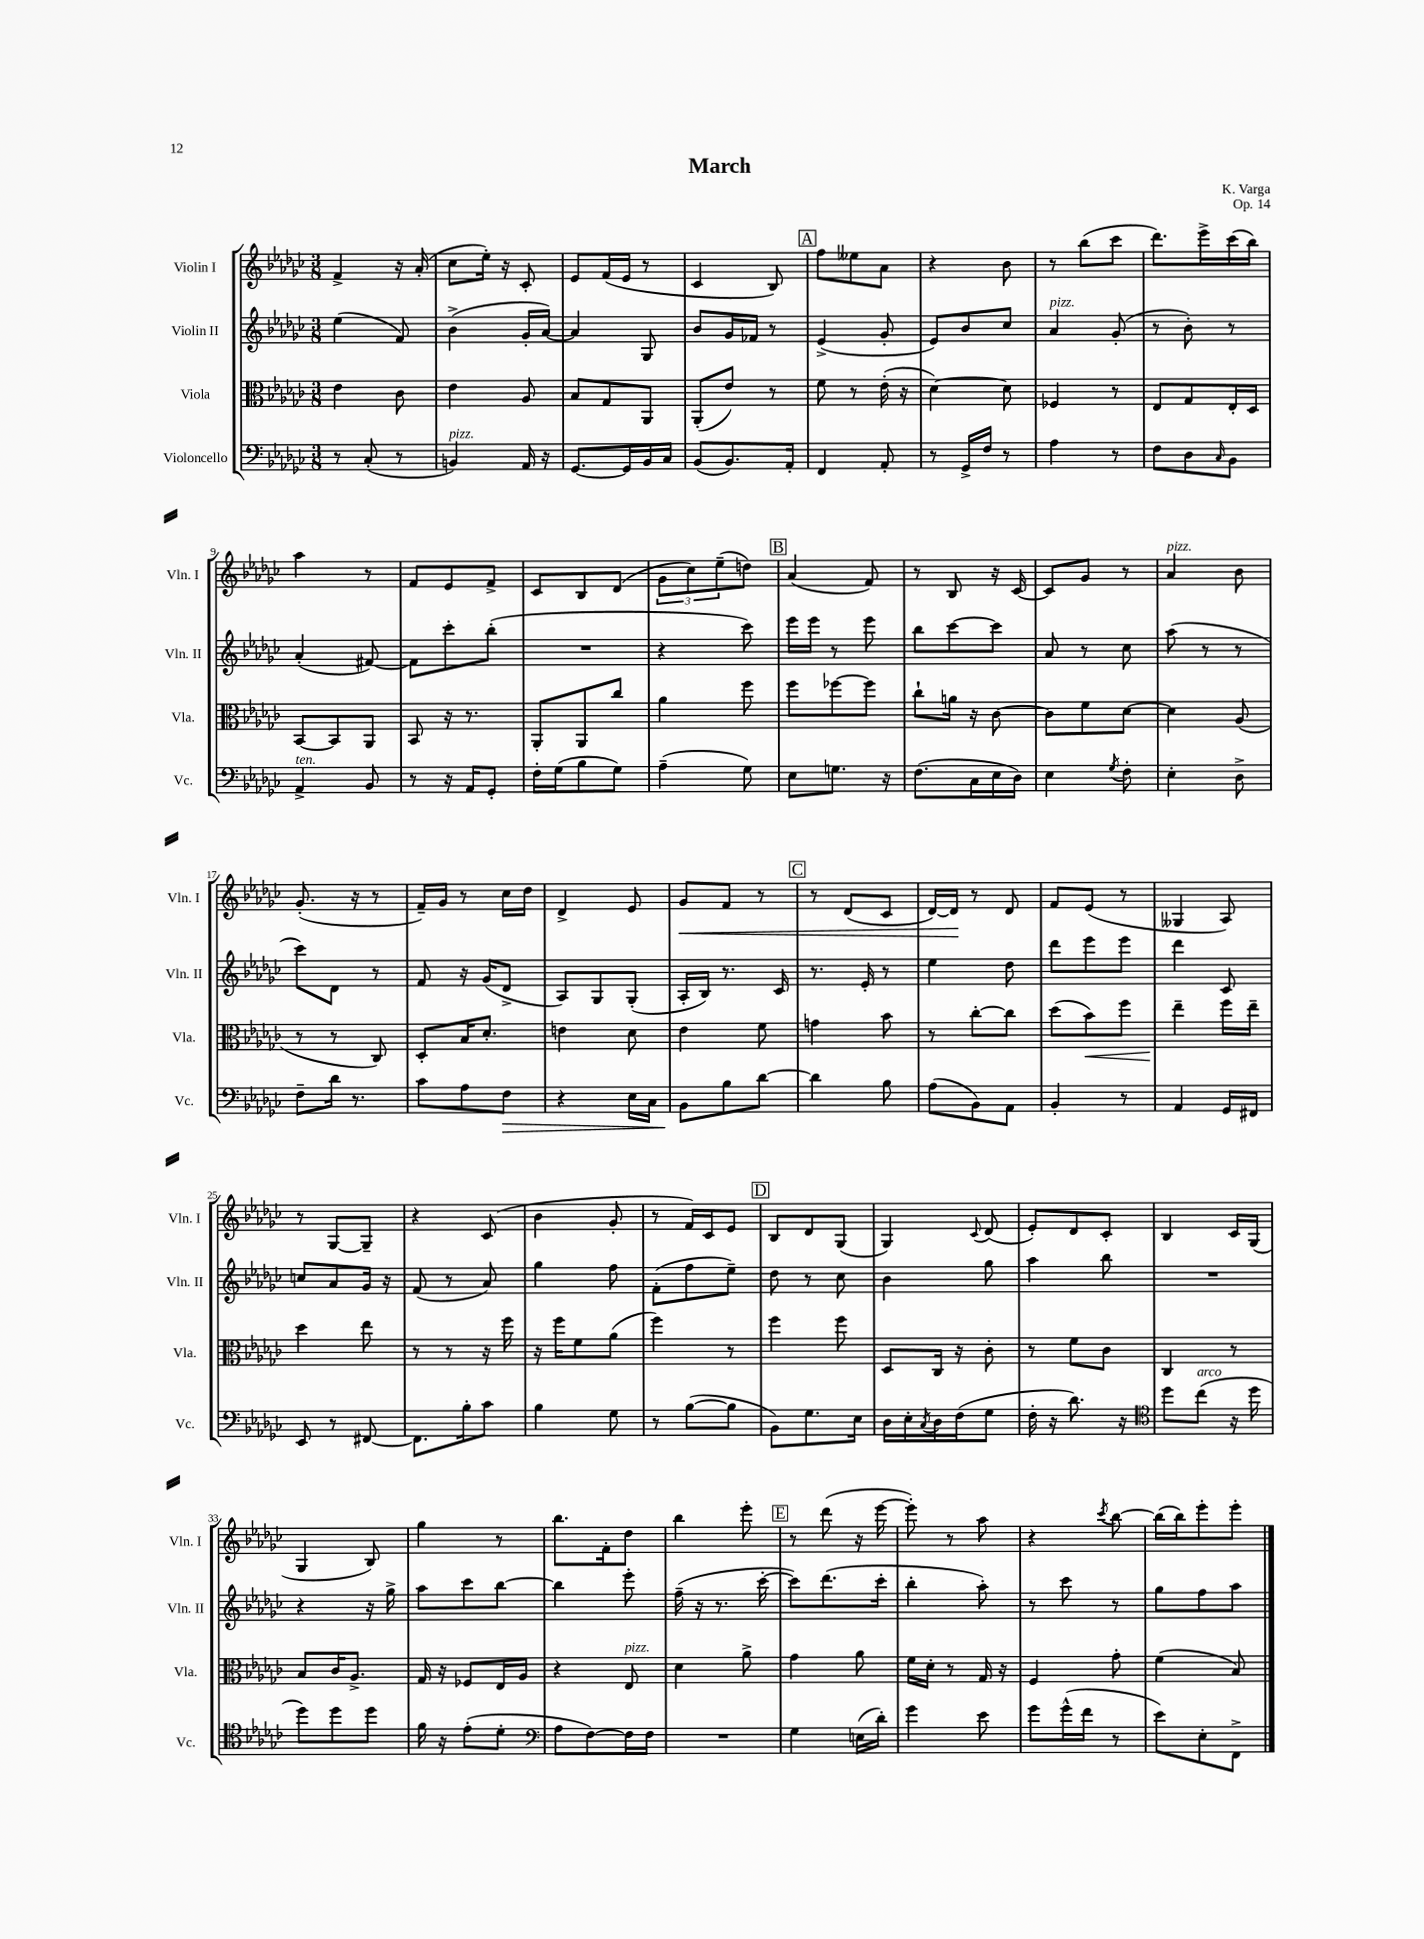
\header { title = "March" composer = "K. Varga" opus = "Op. 14" }
<<
\new StaffGroup <<
\new Staff = "s0" \with { instrumentName = "Violin I" shortInstrumentName = "Vln. I" } {
    \clef treble \key ges \major \numericTimeSignature \time 3/8
    f'4-> r16 aes'16-.( |
    ces''8 ees''16-.) r16 ces'8-. |
    ees'8 f'16( ees'16 r8 |
    ces'4 bes8) |
    \mark \markup { \box "A" } f''8 eeses''8 aes'8 |
    r4 bes'8 |
    r8 bes''8( ces'''8 |
    des'''8.) ees'''16-> ces'''16( bes''16) |
    aes''4 r8 |
    f'8 ees'8 f'8-> |
    ces'8 bes8 des'8( |
    \tuplet 3/2 { ges'8 ces''8) ees''8--( } d''8) |
    \mark \markup { \box "B" } aes'4( f'8) |
    r8 bes8 r16 ces'16~ |
    ces'8 ges'8 r8 |
    aes'4^\markup { \italic "pizz." } bes'8 |
    ges'8.-.( r16 r8 |
    f'16--) ges'16 r8 ces''16 des''16 |
    des'4-> ees'8 |
    ges'8\< f'8 r8 |
    \mark \markup { \box "C" } r8 des'8( ces'8 |
    des'16~) des'16\! r8 des'8 |
    f'8 ees'8( r8 |
    geses4 aes8) |
    r8 ges8~ ges8-- |
    r4 ces'8( |
    bes'4 ges'8-. |
    r8 f'16) ces'16 ees'8 |
    \mark \markup { \box "D" } bes8 des'8 ges8( |
    ges4) \appoggiatura { ces'8 } des'8( |
    ees'8-.) des'8 ces'8-. |
    bes4 ces'16 ges16( |
    ges4 bes8) |
    ges''4 r8 |
    bes''8. f'16-. des''8 |
    bes''4 ees'''8-. |
    \mark \markup { \box "E" } r8 des'''8( r16 ees'''16~ |
    ees'''8-.) r8 aes''8 |
    r4 \acciaccatura { ces'''8 } bes''8~ |
    bes''16( bes''16) ees'''8-. ees'''8-. \bar "|." |
}
\new Staff = "s1" \with { instrumentName = "Violin II" shortInstrumentName = "Vln. II" } {
    \clef treble \key ges \major \numericTimeSignature \time 3/8
    ees''4( f'8) |
    bes'4->( ges'16-. aes'16~) |
    aes'4 ges8 |
    bes'8 ges'16 fes'16 r8 |
    \mark \markup { \box "A" } ees'4->( ges'8-. |
    ees'8) bes'8 ces''8 |
    aes'4^\markup { \italic "pizz." } ges'8-.( |
    r8 bes'8-.) r8 |
    aes'4-.( fis'8~) |
    fis'8 ces'''8-. bes''8-.( |
    R4. |
    r4 ces'''8) |
    \mark \markup { \box "B" } ees'''16 ees'''16 r8 ees'''8 |
    bes''8 ces'''8~ ces'''8 |
    aes'8 r8 ces''8 |
    aes''8( r8 r8 |
    ces'''8) des'8 r8 |
    f'8 r16 ges'16( des'8-> |
    aes8) ges8 ges8-.( |
    aes16-. bes16) r8. ces'16 |
    \mark \markup { \box "C" } r8. ees'16-. r8 |
    ees''4 des''8 |
    des'''8 ees'''8 ees'''8 |
    des'''4 ces'8 |
    c''8 aes'8 ges'16 r16 |
    f'8( r8 aes'8) |
    ges''4 f''8 |
    f'8-.( f''8 ees''8--) |
    \mark \markup { \box "D" } des''8 r8 ces''8 |
    bes'4 ges''8 |
    aes''4 bes''8 |
    R4. |
    r4 r16 ges''16-> |
    aes''8 ces'''8 bes''8~ |
    bes''4 ees'''8-. |
    f''16--( r16 r8. ces'''16~-. |
    \mark \markup { \box "E" } ces'''8) des'''8.( ces'''16-. |
    bes''4-. aes''8-.) |
    r8 ces'''8 r8 |
    ges''8 f''8 aes''8 \bar "|." |
}
\new Staff = "s2" \with { instrumentName = "Viola" shortInstrumentName = "Vla." } {
    \clef alto \key ges \major \numericTimeSignature \time 3/8
    ees'4 ces'8 |
    ees'4 aes8 |
    bes8 ges8 aes,8 |
    aes,8-.( ees'8) r8 |
    \mark \markup { \box "A" } f'8 r8 ees'16-.( r16 |
    des'4~) des'8 |
    fes4 r8 |
    ees8 ges8 ees16-. des16 |
    bes,8~ bes,8 aes,8 |
    bes,8 r16 r8. |
    aes,8-. aes,8 ces''8 |
    aes'4 f''8 |
    \mark \markup { \box "B" } f''8 fes''8~ fes''8 |
    ces''8-! a'16 r16 ces'8~ |
    ces'8 f'8 des'8~ |
    des'4 aes8( |
    r8 r8 ces8) |
    des8-. bes16 des'8.-. |
    e'4 des'8 |
    ees'4 f'8 |
    \mark \markup { \box "C" } g'4 bes'8 |
    r8 ces''8~-. ces''8 |
    des''8( bes'8\<) f''8 |
    ees''4--\! f''16 ees''16-- |
    des''4 ees''8 |
    r8 r8 r16 f''16 |
    r16 f''16 f'8 aes'8( |
    f''4) r8 |
    \mark \markup { \box "D" } f''4 f''8 |
    des8 ces16 r16 ces'8-. |
    r8 f'8 ces'8 |
    ces4 r8 |
    bes8 ces'16 aes8.-> |
    ges16 r16 fes8 ees16 aes16 |
    r4 ees8^\markup { \italic "pizz." } |
    des'4 aes'8-> |
    \mark \markup { \box "E" } ges'4 aes'8 |
    f'16 des'16-. r8 ges16 r16 |
    f4 ges'8-. |
    f'4( bes8) \bar "|." |
}
\new Staff = "s3" \with { instrumentName = "Violoncello" shortInstrumentName = "Vc." } {
    \clef bass \key ges \major \numericTimeSignature \time 3/8
    r8 ces8-.( r8 |
    b,4^\markup { \italic "pizz." }) aes,16 r16 |
    ges,8.~ ges,16 bes,16 ces16 |
    bes,8( bes,8.) aes,16-. |
    \mark \markup { \box "A" } f,4 aes,8-. |
    r8 ges,16-> f16 r8 |
    aes4 r8 |
    f8 des8 \grace { ces16 } bes,8 |
    aes,4->^\markup { \italic "ten." } bes,8 |
    r8 r16 aes,16 ges,8-. |
    f16-. ges16( bes8 ges8) |
    aes4--( ges8) |
    \mark \markup { \box "B" } ees8 g8. r16 |
    f8.( ces16 ees16 des16) |
    ees4 \acciaccatura { ges8 } f8-. |
    ees4-. des8-> |
    f8-- des'16 r8. |
    ces'8 aes8 f8\> |
    r4 ees16 ces16 |
    bes,8\! bes8 des'8~ |
    \mark \markup { \box "C" } des'4 bes8 |
    aes8( bes,8) aes,8 |
    bes,4-. r8 |
    aes,4 ges,16 fis,16 |
    ees,8 r8 fis,8~ |
    fis,8. bes16-. ces'8 |
    bes4 ges8 |
    r8 bes8~( bes8 |
    \mark \markup { \box "D" } bes,8) ges8. ees16 |
    des16 ees16-. \acciaccatura { ces8 } des16 f16( ges8 |
    f16-. r16 des'8.) r16 |
    \clef tenor des''8 ces''8^\markup { \italic "arco" }( r16 des''16 |
    des''8) des''8 des''8 |
    f'16 r16 ees'8-.( des'8-. |
    \clef bass aes8 f8~) f16 f16 |
    R4. |
    \mark \markup { \box "E" } ges4 e16( des'16-.) |
    ges'4 ees'8 |
    ges'8 ges'16-^( f'16 r8 |
    ees'8) ees8-. f,8-> \bar "|." |
}
>>
>>
